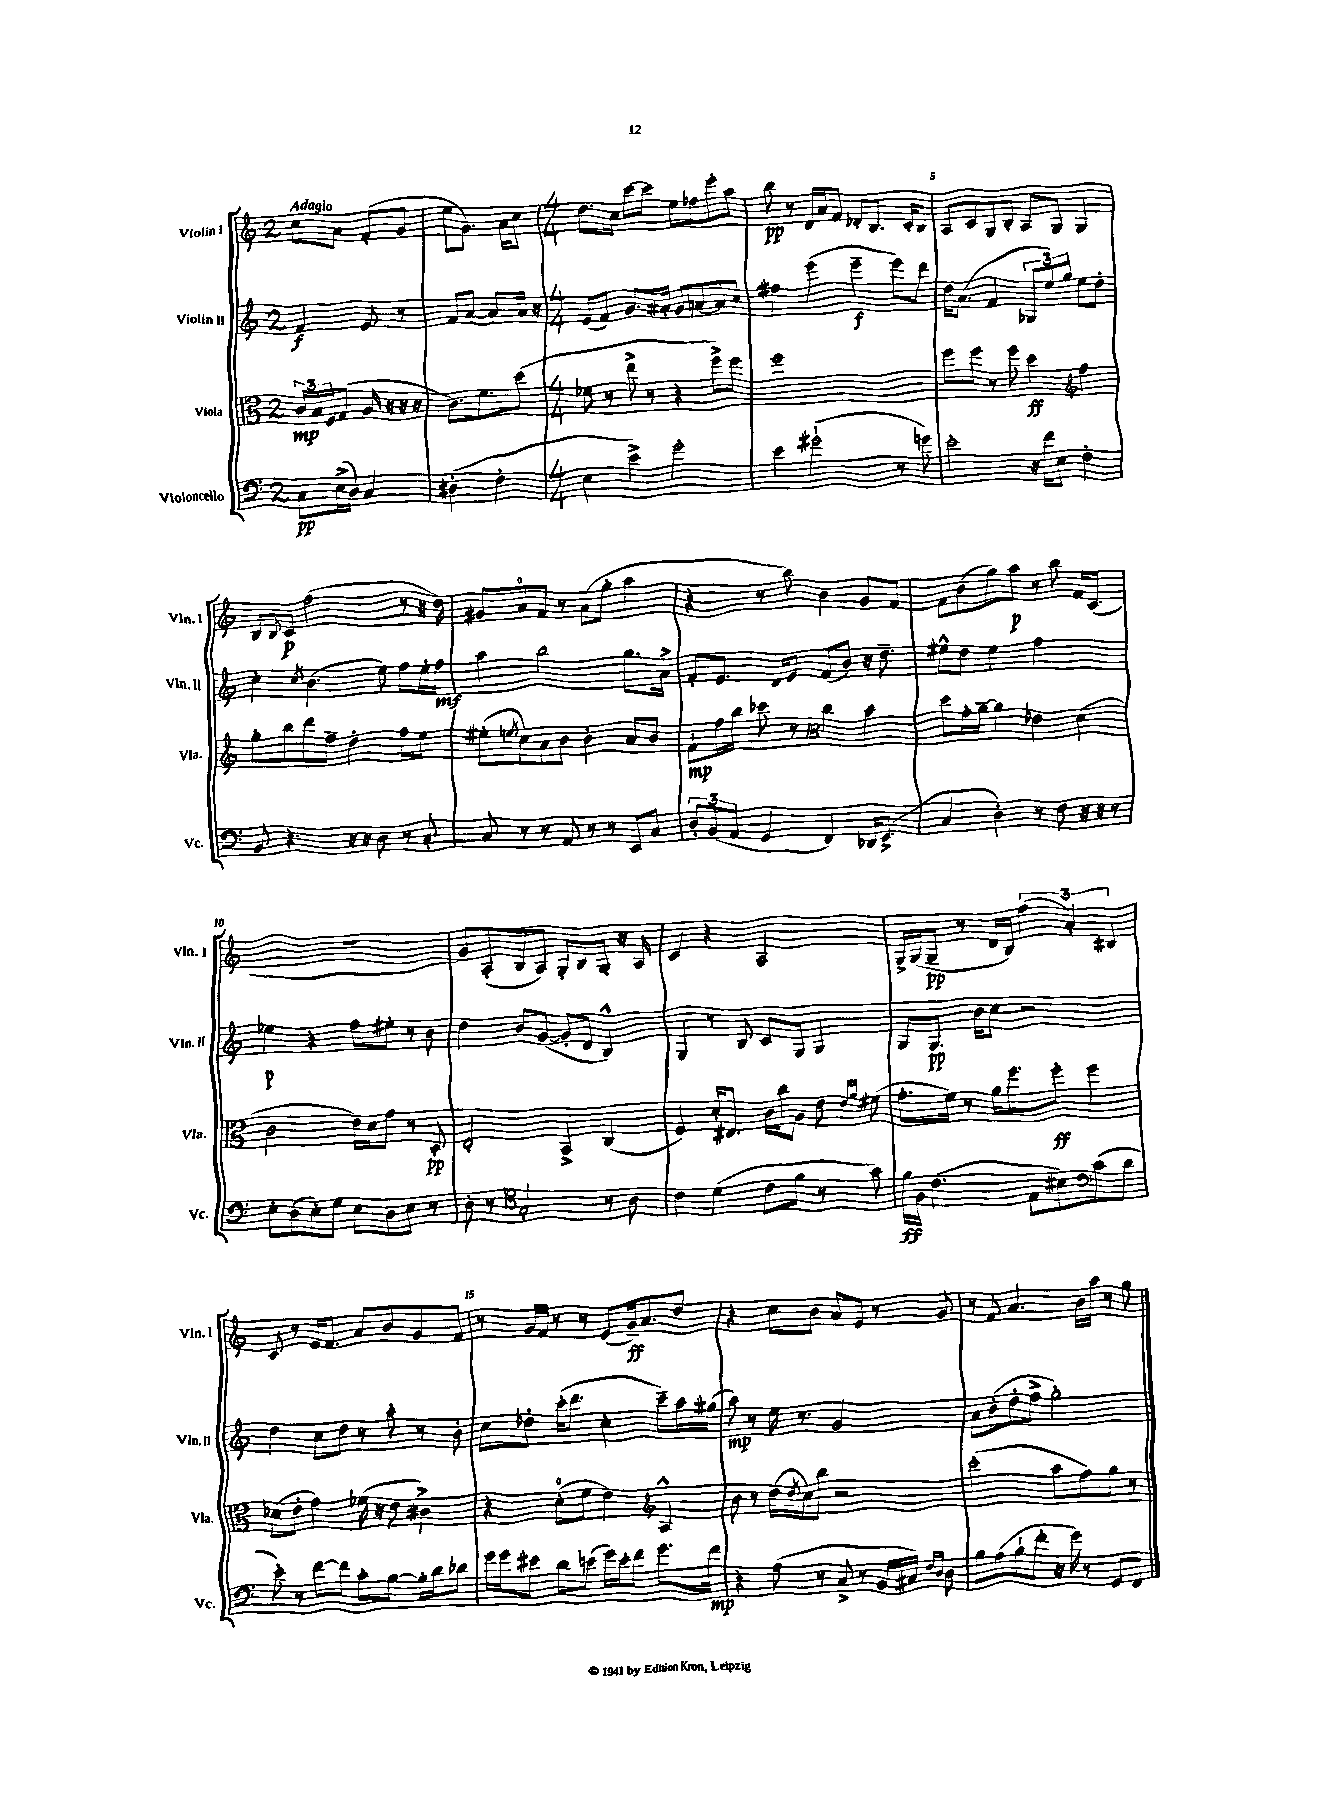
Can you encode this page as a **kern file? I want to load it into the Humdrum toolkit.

**kern	**kern	**kern	**kern
*staff4	*staff3	*staff2	*staff1
*clefF4	*clefC3	*clefG2	*clefG2
*k[]	*k[]	*k[]	*k[]
*M2/4	*M2/4	*M2/4	*M2/4
8C	24c	4f	8cc
.	24B	.	.
.	24F	.	.
(16E^	(8G	.	8a
16D)	.	.	.
4C	16A	8e	(8f'
.	16r	.	.
.	16r	8r	8g
.	16r	.	.
=	=	=	=
(4D#'	8.c)	8f	8ee
.	.	([8a	8.g)
.	8.f	.	.
4F'	.	8a])	.
.	.	.	16a
.	(8dd	16a	8cc
.	.	16r	.
=	=	=	=
*M4/4	*M4/4	*M4/4	*M4/4
4E	8f-	(8e	8.dd
.	8r	8f)	.
.	.	.	16cc
4e^)	8ee^	8.g	[8ccc
.	8r	.	8ccc]
.	.	16a#'	.
2g'	4r	8g	8ee
.	.	[8a	8ff-
.	8ff^)	8a]	8eee'
.	8ff	8cc	8aa
=	=	=	=
4e	1ff	4ff#	8bb
.	.	.	8r
(2g#`	.	(4eee	16d
.	.	.	16a
.	.	.	8f
.	.	4eee~	8d-'
.	.	.	8.B
8r	.	8eee)	.
.	.	.	16c'
8g)	.	8ddd	8B
=	=	=	=
2e'	8ff	16dd	8A
.	.	(8.a	.
.	8ff	.	8c
.	8r	4f	8G
.	8ff	.	8B'
16r	4dd	12G-	8A
16f	.	.	.
.	.	12ee)	.
8E	.	.	8G
.	.	12gg	.
*	*clefG2	*	*
4F'	4ff	8ee	4G
.	.	8dd'	.
=	=	=	=
8BB	8gg'	4cc'	8B
.	.	.	8qB
4.r	8bb	.	8c
.	.	8qcc	.
.	8ddd	(4.b	(2ff
.	8ff~	.	.
16r	4dd'	.	.
16r	.	.	.
8D	.	8ee)	.
8r	8ff	8ff	8r
[8C'	8ee	16ee'	16r
.	.	16ff	16dd)
=	=	=	=
8C]	(8ee#'	4aa	8g#
.	8qee	.	.
8r	8cc)	.	8a
8r	8a	2bb	8f
8AA	8b	.	8r
8r	4b'	.	(8a
8r	.	.	8gg'
8EE	8a	8.gg	4aa
8C	8b	.	.
.	.	16a^	.
=	=	=	=
12D'	8f`	8f'	4r
(12BB	.	.	.
.	16ff	8.e	.
12AA	.	.	.
.	16bb	.	.
4GG	8ccc-	.	8r
.	.	16d	.
.	8r	8e	8bb)
*	*clefC3	*	*
4FF)	4cc	(8f	4b
.	.	8b)	.
16DD-	4b	16r	8g
(8.EE^	.	8.dd~	.
.	.	.	[8f
=	=	=	=
4C	8dd	8ee#^^	8f]
.	16g'	8dd	(8b
.	[16a~	.	.
4D')	4a]	4ee#	8gg)
.	.	.	8aa
8r	4e-	2ff	8r
8F	.	.	8bb
16r	(4d	.	16f
16r	.	.	(8.c
8r	.	.	.
=	=	=	=
8E'	2c	4ee-	1r
(8D	.	.	.
8E')	.	4r	.
8G	.	.	.
8E	16e)	8ff	.
.	16d	.	.
8D	8g	8ee#'	.
8E	8r	8r	.
8r	8D'	8b	.
=	=	=	=
8D'	2E'	4dd	8g)
8r	.	.	(8A'
*clefC4	*	*	*
2G'	.	8b	8B
.	.	([8g	8A)
.	4BB^	8g']	8G'
.	.	8d	8B
8r	(4C	4B^^)	8G'
8A	.	.	16r
.	.	.	16A
=	=	=	=
4c	4F)	4G	4c
(4d	16d'	8r	4r
.	8.E#	.	.
.	.	8B	.
8c	16c	8c	2A
.	16cc	.	.
8f	8A	8G	.
8r	8e	4G	.
.	16qqe	.	.
.	16qqa	.	.
8g)	(8f#	.	.
=	=	=	=
16f	8.g'	8G	16G^
16F	.	.	(16G
(4.c	.	8.G	8G~
.	16f)	.	.
.	8r	.	8r
.	.	16b	.
.	16a	8cc	16d
.	8.ff	.	16B)
8E	.	2r	(6ff
8B#)	8ff'	.	.
.	.	.	6a')
(8c	4ff	.	.
.	.	.	6B#
8d	.	.	.
=	=	=	=
*clefF4	*	*	*
8e')	(8d-	4dd	8c
8r	8e'	.	8r
[8f	4g)	8cc	16e
.	.	.	8.f
8f]	.	8dd	.
8c'	(16f-	8r	8a
.	16r	.	.
[8B	8e	8aa'	8b
16B']	4c#^)	8r	8g
16d	.	.	.
8d-	.	8b'	8f
=	=	=	=
16g	4r	8cc	8r
16g	.	.	.
8e#	.	8dd-'	16g
.	.	.	16f
8d	(8d'	(16ccc'	8r
.	.	8.ddd	.
(8e	8f	.	8r
16g)	4e)	4cc'	(8e
16e'	.	.	.
8f	.	.	16g~)
.	.	.	8.a
8.g	4A^^	8ccc~)	.
.	.	16aa	8dd
16f	.	(16gg#	.
=	=	=	=
*	*clefG2	*	*
4r	8b	8aa)	4r
.	8r	8r	.
(8A	(16dd	16ee	8cc
.	8qdd	.	.
.	16cc)	8.r	.
8r	8bb	.	8b
8C^	2r	2g	8a
8r	.	.	8e
16BB	.	.	8r
16C#)	.	.	.
16qqF	.	.	.
16qqD	.	.	.
8D	.	.	8g
=	=	=	=
8B	(2ccc'	8a	8r
(8A	.	(8b'	8f
8B`	.	8dd'	4.a
8f'	.	8ff^	.
16r	8aa	2gg')	.
16g)	.	.	.
8r	8ff)	.	16b
.	.	.	16aa
8GG	8gg	.	8r
8FF	8r	.	8gg
==	==	==	==
*-	*-	*-	*-
